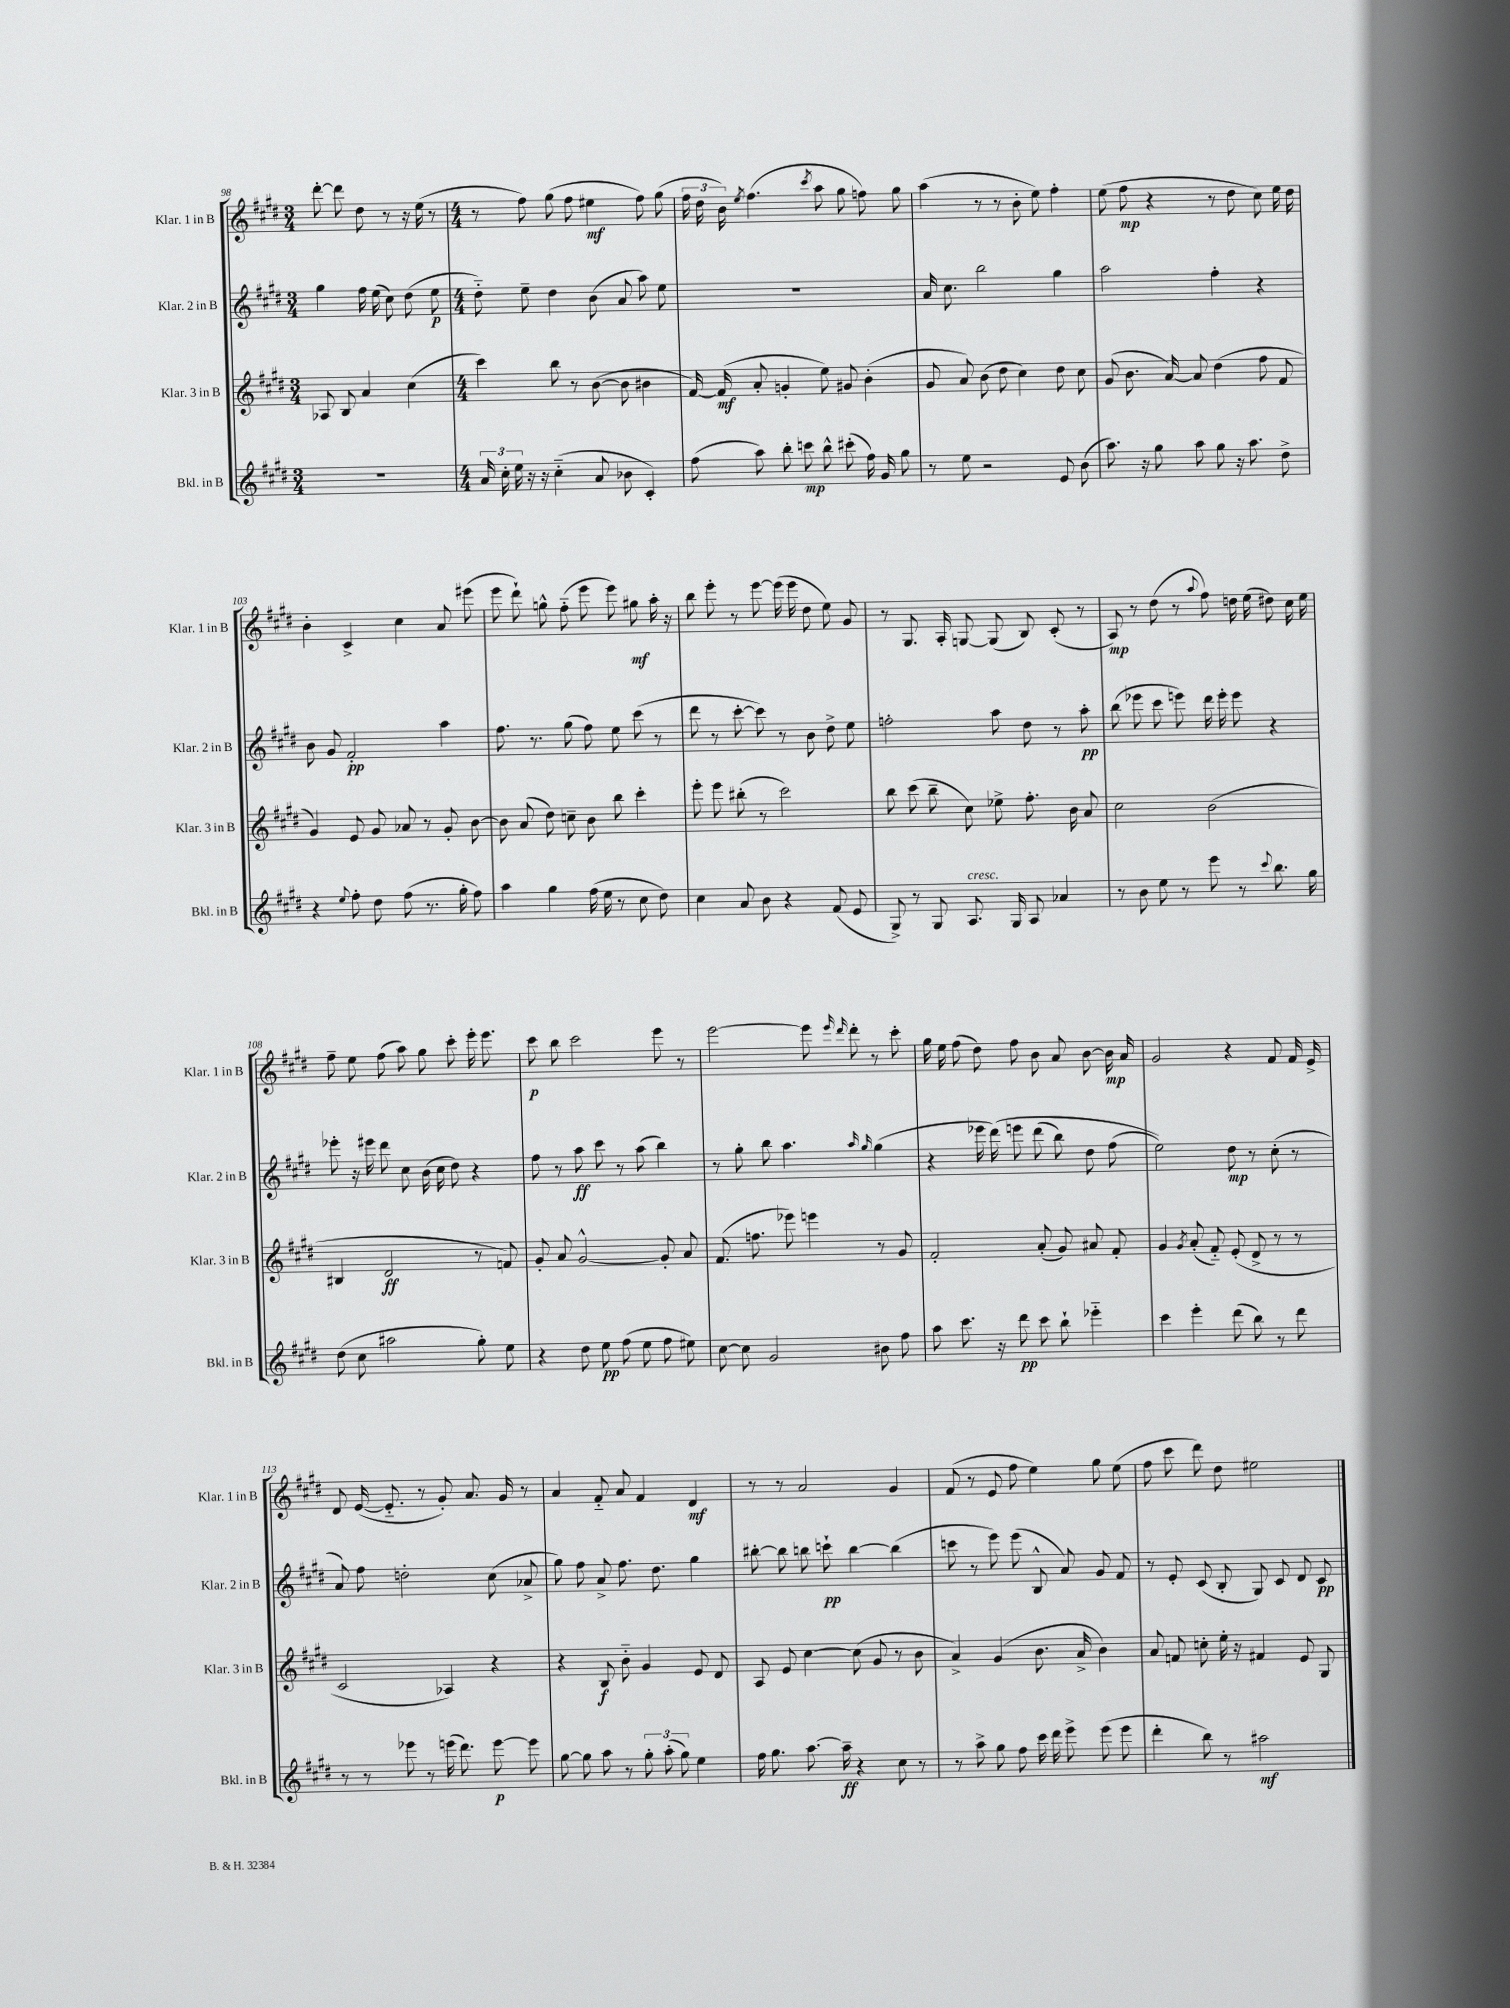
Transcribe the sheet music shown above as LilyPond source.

<<
\new StaffGroup <<
\new Staff = "s0" \with { instrumentName = "Klar. 1 in B" shortInstrumentName = "Klar. 1 in B" } {
    \clef treble \key e \major \numericTimeSignature \time 3/4
    \autoBeamOff dis'''8~-. dis'''8 dis''8 r8 r16 e''16( r8 |
    \numericTimeSignature \time 4/4 r8 fis''8) gis''8( fis''8 eis''4\mf fis''8) gis''8( |
    \tuplet 3/2 { fis''16 dis''16 b'16) } \acciaccatura { e''8 } fis''4.( \acciaccatura { cis'''8 } a''8 gis''8 f''8) gis''8 |
    a''4( r8 r8 b'8-. e''8) fis''4-. |
    e''8( fis''8\mp r4 r8 dis''8 cis''8) e''16 dis''16 |
    b'4-. cis'4-> cis''4 a'8 eis'''8( |
    e'''8 dis'''8-!) g''8-^ fis''8-_( e'''8 e'''8) gis''8\mf a''16-. r16 |
    b''8 e'''8-. r8 e'''8~ e'''16( e'''16 dis''8 e''8) gis'8 |
    r8 gis8. a16-. g8~ g8( b8) cis'8-.( r8 |
    a8\mp) r8 dis''8( r8 \appoggiatura { a''8 } fis''8) d''16 e''16( dis''8) cis''16 e''16 |
    fis''8-- e''8 fis''8( a''8) gis''8 cis'''8-. e'''16-. e'''8. |
    cis'''8\p b''8 cis'''2 e'''8 r8 |
    e'''2~ e'''8 \grace { e'''16 dis'''16 } dis'''8-. r8 cis'''8-. |
    gis''16 e''16 fis''8( dis''8) fis''8 b'8 a'8 b'8~ b'16\mp a'16 |
    gis'2 r4 fis'8 fis'16 e'16-> |
    dis'8 e'16~( e'8.-_ r8 gis'8-.) a'8. gis'16 r8 |
    a'4 fis'8-_ a'8 fis'4 dis'4\mf |
    r8 r8 a'2 gis'4 |
    fis'8( r8 e'8 fis''8 e''4) gis''8 e''8( |
    fis''8 cis'''8 dis'''8) dis''8 eis''2 \bar "|." |
}
\new Staff = "s1" \with { instrumentName = "Klar. 2 in B" shortInstrumentName = "Klar. 2 in B" } {
    \clef treble \key e \major \numericTimeSignature \time 3/4
    \autoBeamOff gis''4 fis''16 e''16( cis''8) dis''8( e''8\p |
    \numericTimeSignature \time 4/4 dis''8-_) e''8-- dis''4 b'8( a'8 a''8) e''8 |
    r1 |
    a'16 cis''8. b''2 gis''4 |
    a''2 fis''4-. r4 |
    b'8 gis'8 fis'2-.\pp a''4 |
    fis''8. r8. gis''8( fis''8) e''8 cis'''8( r8 |
    dis'''8 r8 cis'''8~-. cis'''8) r8 b'8 dis''8-> e''8 |
    f''2-. a''8 dis''8 r8 a''8-.\pp |
    b''8( ees'''8 cis'''8 e'''8) dis'''16 e'''16-. e'''8 r4 |
    ees'''8-. r16 eis'''16 dis'''8 cis''8 b'16( cis''16 dis''8) r4 |
    fis''8 r8 a''8\ff cis'''8 r8 a''8( b''4) |
    r8 gis''8-. b''8 a''4. \grace { a''16 gis''16 } gis''4( |
    r4 ees'''16 dis'''16)\( e'''8 dis'''8( b''8) dis''8 fis''8( |
    e''2)\) dis''8\mp r8 cis''8-.( r8 |
    a'8) fis''8 d''2-. cis''8( aes'8-> |
    gis''8) fis''8 a'8-> fis''8. dis''8. gis''4 |
    bis''8~-. bis''8 b''8 c'''8-!\pp b''4~ b''4( |
    c'''8 r8 e'''8) e'''8( b8-^ a'8) gis'8 fis'8 |
    r8 e'8-. cis'8( b8-. gis8) cis'8 dis'8 cis'8\pp \bar "|." |
}
\new Staff = "s2" \with { instrumentName = "Klar. 3 in B" shortInstrumentName = "Klar. 3 in B" } {
    \clef treble \key e \major \numericTimeSignature \time 3/4
    \autoBeamOff aes8 b8 a'4 cis''4( |
    \numericTimeSignature \time 4/4 cis'''4) b''8 r8 b'8~( b'8 bis'4 |
    fis'16~) fis'16\mf( a'8-. g'4-. e''8) gis'8 b'4-.( |
    gis'8 a'8) b'8( dis''8 cis''4) dis''8 cis''8 |
    gis'8( b'8. a'16~) a'8 dis''4( fis''8 fis'8 |
    gis'4) e'8 gis'8 aes'8 r8 gis'8-. b'8~ |
    b'8 a'8( dis''8) c''8-- b'8 b''8 cis'''4-. |
    e'''8-. e'''8 bis''8-.( r8 cis'''2) |
    b''8 cis'''8( b''8-- cis''8) ees''8-> fis''8.-. b'16 a'8 |
    cis''2 b'2( |
    bis4 dis'2\ff r8 f'8) |
    gis'8-. a'8 gis'2~-^ gis'8-. a'8 |
    fis'8.( f''8. ees'''8) e'''4 r8 gis'8 |
    fis'2-. a'8-.( gis'8) ais'8 fis'8-. |
    gis'4 \acciaccatura { gis'8 } a'8-.( fis'8-_) e'8-.( dis'8-> r8 r8 |
    cis'2 aes4) r4 |
    r4 b8\f b'8-_ gis'4 e'8 dis'8 |
    a8 e'8 cis''4~ cis''8( gis'8 r8 b'8 |
    a'4->) gis'4( b'8. a'16-> b'4) |
    a'8 f'8 c''8-. e''16-. r16 fis'4 e'8 gis8 \bar "|." |
}
\new Staff = "s3" \with { instrumentName = "Bkl. in B" shortInstrumentName = "Bkl. in B" } {
    \clef treble \key e \major \numericTimeSignature \time 3/4
    \autoBeamOff R2. |
    \numericTimeSignature \time 4/4 \tuplet 3/2 { a'16 cis''16-. e''16 } r16 r16 cis''4-_( a'8 bes'8 cis'4-.) |
    fis''8( a''8) b''8-. c'''8\mp b''8-^ cis'''8-.( fis''16) gis'16 gis''8 |
    r8 e''8 r2 e'8 b'8( |
    a''8.) r16 gis''8 a''8 gis''8 r16 a''8. dis''8-> |
    r4 \appoggiatura { e''8 } fis''8-. dis''8 fis''8( r8. gis''16-. fis''8) |
    a''4 gis''4 fis''16( e''16 r8 cis''8 dis''8) |
    cis''4 a'8 b'8 r4 fis'8( e'8 |
    gis8->) r8 gis8 a8.^\markup { \italic "cresc." } gis16 a8 aes'4 |
    r8 b'8 e''8 r8 e'''8 r8 \appoggiatura { cis'''8 } b''8. gis''16 |
    dis''8( cis''8 ais''2 gis''8-.) e''8 |
    r4 dis''8 e''8\pp fis''8( e''8 fis''8 eis''8) |
    cis''8~ cis''8 gis'2 bis'8 fis''8 |
    a''8 cis'''8. r16 dis'''8\pp cis'''8 b''8-! ees'''4-_ |
    cis'''4 e'''4-. dis'''8( b''8) r8 dis'''8 |
    r8 r8 ees'''8 r8 e'''16( dis'''8.) e'''8~\p e'''8 |
    gis''8~ gis''8 a''8 r8 \tuplet 3/2 { gis''8-. a''8-.( gis''8) } e''4 |
    fis''16 gis''8. a''8.~ a''16--\ff r4 cis''8 r8 |
    r8 a''8-> gis''8 fis''8 cis'''16 dis'''16 e'''8-> e'''8( e'''8 |
    dis'''4-. b''8) r8 ais''2\mf \bar "|." |
}
>>
>>
\layout { \context { \Score currentBarNumber = #98 } }
